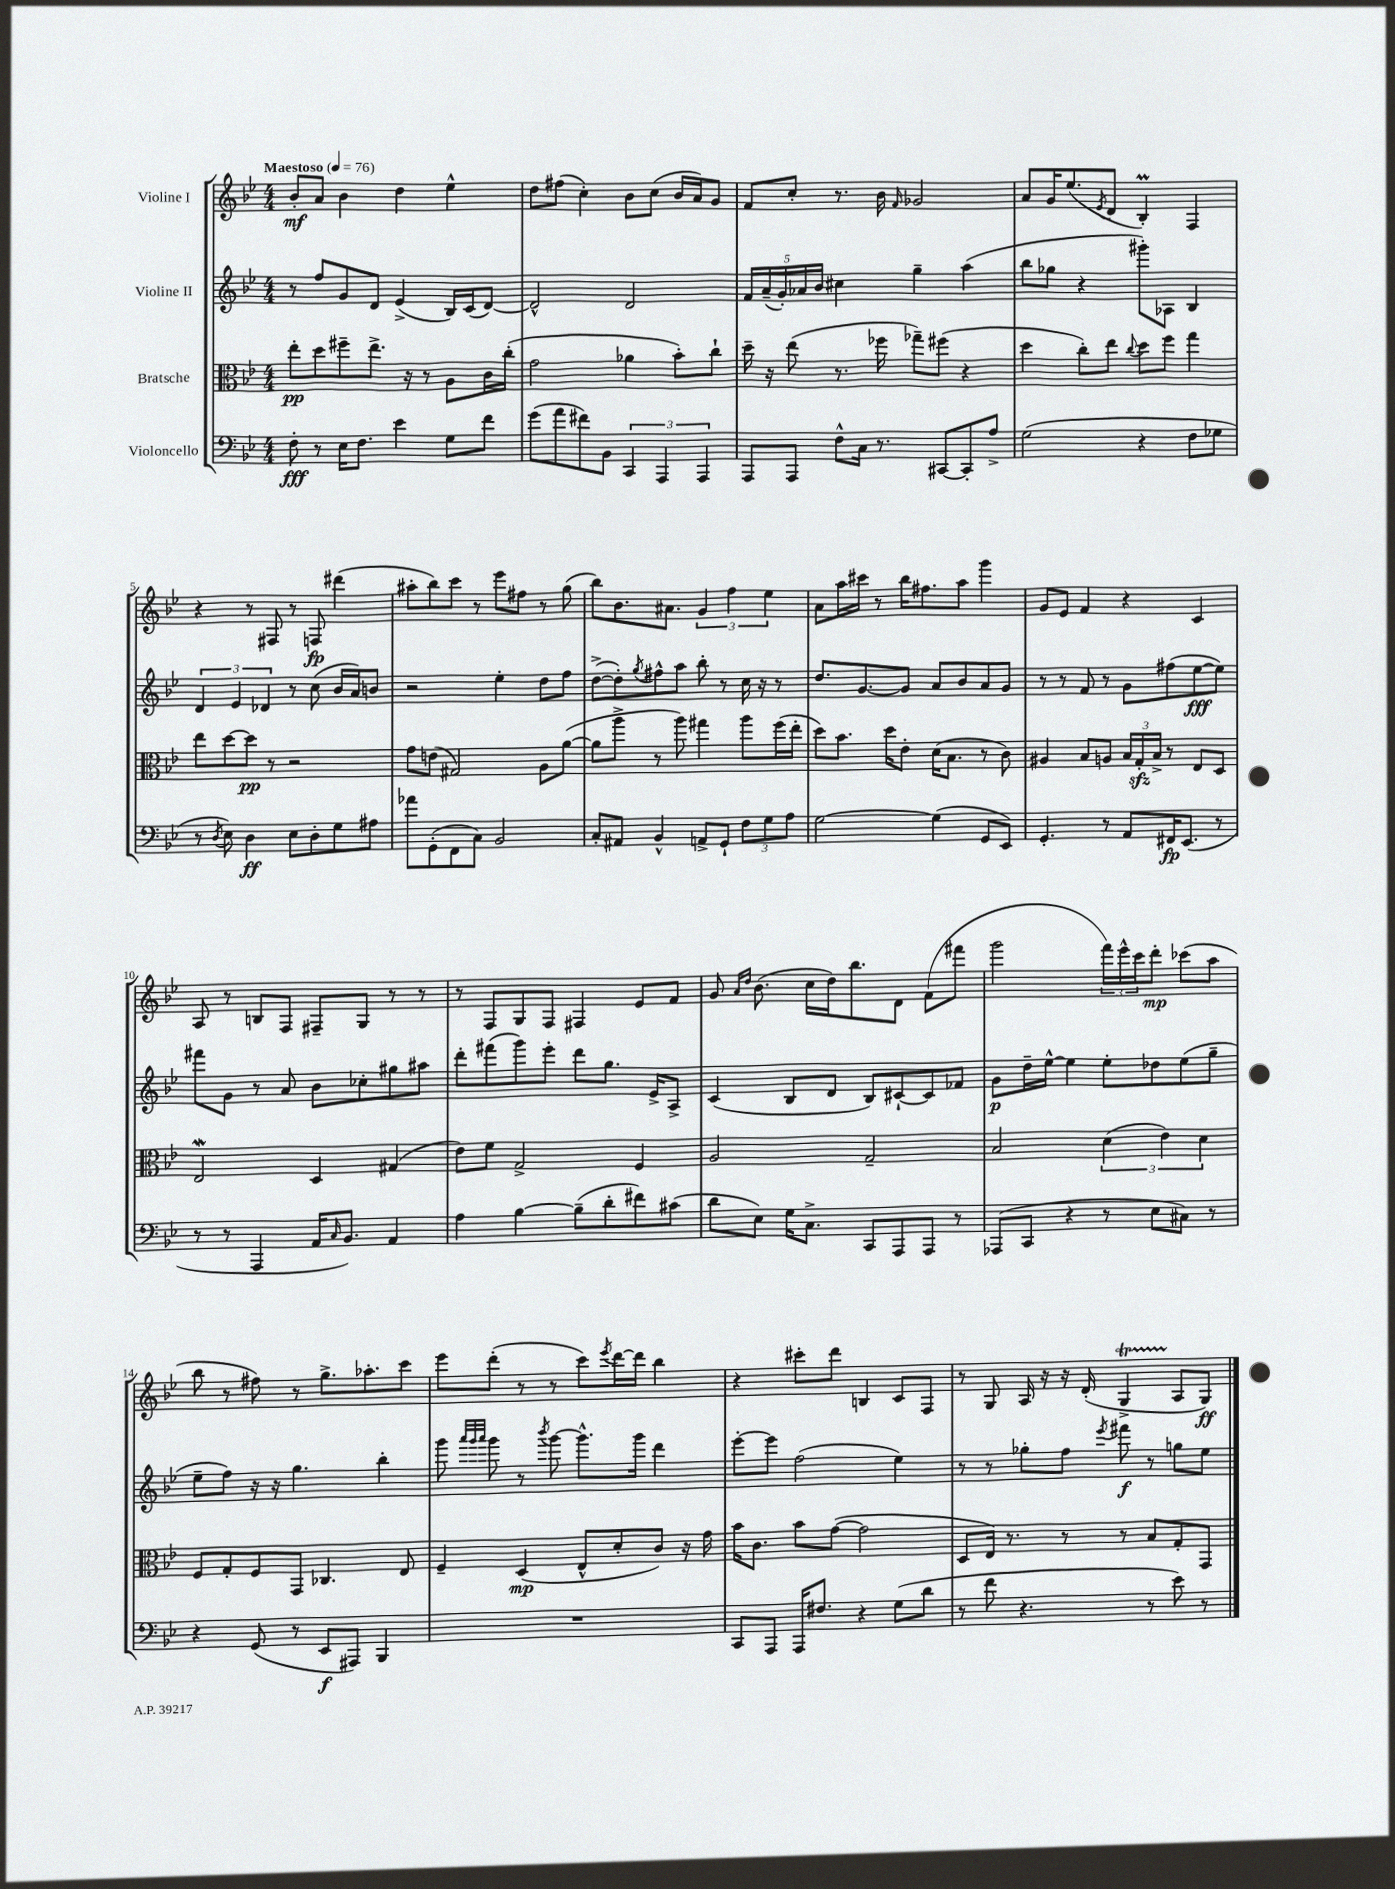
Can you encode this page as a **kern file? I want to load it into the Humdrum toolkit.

**kern	**kern	**kern	**kern
*staff4	*staff3	*staff2	*staff1
*clefF4	*clefC3	*clefG2	*clefG2
*k[b-e-]	*k[b-e-]	*k[b-e-]	*k[b-e-]
*M4/4	*M4/4	*M4/4	*M4/4
*MM76	*MM76	*MM76	*MM76
8F'\	8ee-'\L	8r	8b-'/L
8r	8dd\	8ff/L	8a/J
16E-\LK	8ff#~\	8g/	4b-\
8.F\J	.	.	.
.	8.ee-^\J	8d/J	.
4e-\	.	(4e-^/	4dd\
.	16r	.	.
.	8r	.	.
8G\L	8A\L	16B-/LL)	4ee-^^\
.	.	(16c/J	.
8f\J	16c\L	[8d/J)	.
.	(16cc'\JJ	.	.
=	=	=	=
(8g\L	2g\	2d^^/]	8dd\L
8a\	.	.	(8ff#\J
8f#\)	.	.	4cc'\)
8BB-\J	.	.	.
6CC/	4a-\	2d/	8b-\L
.	.	.	(8cc\J
6AAA/	.	.	.
.	8b-'\L)	.	16b-/LL
.	.	.	16a/J)
6AAA/	.	.	.
.	8cc`\J	.	8g/J
=	=	=	=
8AAA/L	16dd~\	20f/LL	8f/L
.	.	(20a~/	.
.	16r	.	.
.	.	20g'/)	.
8AAA/J	(8ee-\	.	8cc'/J
.	.	20a-/	.
.	.	20b-/JJ	.
8F^^\L	8.r	4cc#\	8.r
16C\Jk	.	.	.
8.r	16ff-\	.	16b-\
.	.	.	16qqf/
.	8gg-~\L)	4gg~\	2g-/
[8CC#/L	(8ff#\J	.	.
8CC#'/]	4r	(4aa\	.
8A^/J	.	.	.
=	=	=	=
(2G\	4dd\	8bb-\L	8a/L
.	.	8gg-\J	16g/K
.	.	.	(8.ee-/
.	8cc'\L)	4r	.
.	.	.	8qe-/
.	8ee-\J	.	8d/J
.	8qqcc/	.	.
4r	8dd\L	8ggg#'\L)	4B-'/)
.	8ff\J	8A-\J	.
8F\L	4gg\	4B-/	4F/
8G-\J	.	.	.
=	=	=	=
8r	8ee-\L	6d/	4r
8qD/	.	.	.
8E-\)	[8dd\	.	.
.	.	6e-/	.
4D\	8dd\]J	.	8r
.	.	6d-/	.
.	8r	.	8F#/
8E-\L	2r	8r	8r
8D'\	.	(8cc\	8F/
8G\	.	16b-/LL	(4ddd#\
.	.	16a/J)	.
8A#\J	.	8b/J	.
=	=	=	=
8a-\L	8g\L	2r	8aa#'\L
(8GG'\	(8e\J	.	8bb-\)
8FF\	2G#/)	.	8ccc\J
8C\J)	.	.	8r
2BB-/	.	4ee-'\	8eee-\L
.	.	.	8ff#\J
.	8A\L	8dd\L	8r
.	([8a\J	8ff\J	(8gg\
=	=	=	=
8C'/L	8a\]L	([8dd^\L	8bb-\L)
8AA#/J	8aa^\J	8dd'\])	8.b-\
.	.	8qgg/	.
4BB-^^/	8r	8ff#^^\	.
.	.	.	8.a#\J
.	8aa\)	8aa\J	.
8AA^/L	4gg#\	8bb-'\	6g/
8GG`/J	.	8r	.
.	.	.	6ff\
12F\L	8aa\L	16cc\	.
.	.	16r	.
12G\	.	.	6ee-\
.	(16ff\L	8r	.
12A\J	.	.	.
.	16ee-'\JJ	.	.
=	=	=	=
[2G\	8dd\L)	8.dd/L	8a\L
.	8.b-\J	.	16aa\L
.	.	[8.g/	16ccc#\JJ
.	.	.	8r
.	16dd\LK	.	.
.	8e-'\J	8g/]J	16bb-\LK
.	.	.	8.ff#\
(4G\]	(16d\LK	8a/L	.
.	8.B-\J	.	.
.	.	8b-/	8aa\J
8GG/L	8r	8a/	4ggg\
8EE-/J)	8c\)	8g/J	.
=	=	=	=
4.GG'/	4A#/	8r	8g/L
.	.	8r	8e-/J
.	8B-/L	8f/	4f/
8r	8A/J	8r	.
8AA/L	24B-/LL	8g\L	4r
.	24G'/	.	.
.	24B-^/JJ	.	.
16FF#/K	8r	(8ff#\	.
(8.EE-/J	.	.	.
.	8E-/L	[8ee-\	4c/
8r	8D/J	8ee-\]J)	.
=	=	=	=
8r	2E-/	8fff#\L	8A/
8r	.	8g\J	8r
4AAA/	.	8r	8B/L
.	.	8a/	8F/J
16AA/LK	4D/	8b-\L	8F#~/L
16qqC/	.	.	.
8.BB-/J)	.	.	.
.	.	8cc-'\	8G/J
4AA/	(4G#/	8gg#\	8r
.	.	8aa#\J	8r
=	=	=	=
4A\	8e-\L)	8ddd'\L	8r
.	8f\J	(8fff#\	8F/L
[4B-\	2G^/	8ggg\)	8G/
.	.	8eee-'\J	8F/J
(8B-~\]L	.	8ddd\L	4F#/
8d'\	.	8.gg\J	.
8f#\)	4F/	.	8e-/L
.	.	16e-^/LK	.
(8c#\J	.	8A^/J	8f/J
=	=	=	=
8d\L	2A/	(4c/	8g/
.	.	.	16qqa/LL
.	.	.	16qqdd/JJ
8E-\J)	.	.	(8.b-\
16G\LK	.	8B-/L	.
8.C^\J	.	.	16cc\LL
.	.	8d/J	16dd\J)
.	.	.	8.bb-\
8CC/L	2G~/	8B-/L)	.
8AAA/	.	[8c#`/	8d\J
8AAA/J	.	8c#/]	(8f\L
8r	.	8f-/J	8fff#\J
=	=	=	=
(8AAA-/L	2B-/	8g\L	2ggg\
8CC/J	.	16dd~\L	.
.	.	[16ee-^^\JJ	.
4r	.	4ee-\]	.
8r	(6d\	8ee-'\L	24fff\LL)
.	.	.	24eee-^^\
.	.	.	24ccc\J
8E-\L	.	8dd-\	8ddd'\J
.	6e-\)	.	.
8C#\J)	.	(8ee-\	(8ccc-\L
.	6d\	.	.
8r	.	8gg~\J	8aa\J
=	=	=	=
4r	8F/L	8ee-~\L	8bb-\
.	8G'/	8ff\J)	8r
(8GG/	8F/	16r	8ff#\)
.	.	16r	.
8r	8GG/J	4.gg\	8r
8EE-/L	4.C-/	.	8.gg^\L
8AAA#/J)	.	.	.
.	.	.	8.aa-'\
4BBB-/	.	4bb-'\	.
.	8E-/	.	8ccc\J
=	=	=	=
1r	4F~/	8ggg\	8eee-\L
.	.	32qqaaa/LLL	.
.	.	32qqggg/	.
.	.	32qqaaa/JJJ	.
.	.	8ggg\	(8ddd'\J
.	(4D/	8r	8r
.	.	8qbbb-/	.
.	.	[8ggg\	8r
.	8E-^^/L	8.ggg^^\]L	8ccc\L)
.	.	.	8qeee-/
.	8d'/	.	[16ddd\L
.	.	16ggg\Jk	16ddd\]JJ
.	8c/J)	4ddd\	4bb-\
.	16r	.	.
.	16g\	.	.
=	=	=	=
8CC/L	16b-\LK	[8eee-'\L	4r
.	8.c\J	.	.
8AAA/J	.	8eee-\]J	.
16AAA/LK	8b-\L	(2ff\	8ccc#'\L
8.F#/J	.	.	.
.	([8g\J	.	8ddd\J
4r	2g\]	.	4B/
(8G\L	.	4ee-\)	8c/L
8d\J	.	.	8F/J
=	=	=	=
8r	8D/L	8r	8r
8f\	16E-/Jk)	8r	8G/
.	8.r	.	.
4.r	.	8gg-'\L	16A/
.	.	.	16r
.	8r	8ff\J	16r
.	.	.	(16d'/
.	.	8qeee-/	.
.	8r	8fff#\	4G^/
8r	8B-/L	8r	.
8e-\)	8G'/	8gg\L	8A/L
8r	8GG/J	8ee-\J	8G/J)
==	==	==	==
*-	*-	*-	*-
